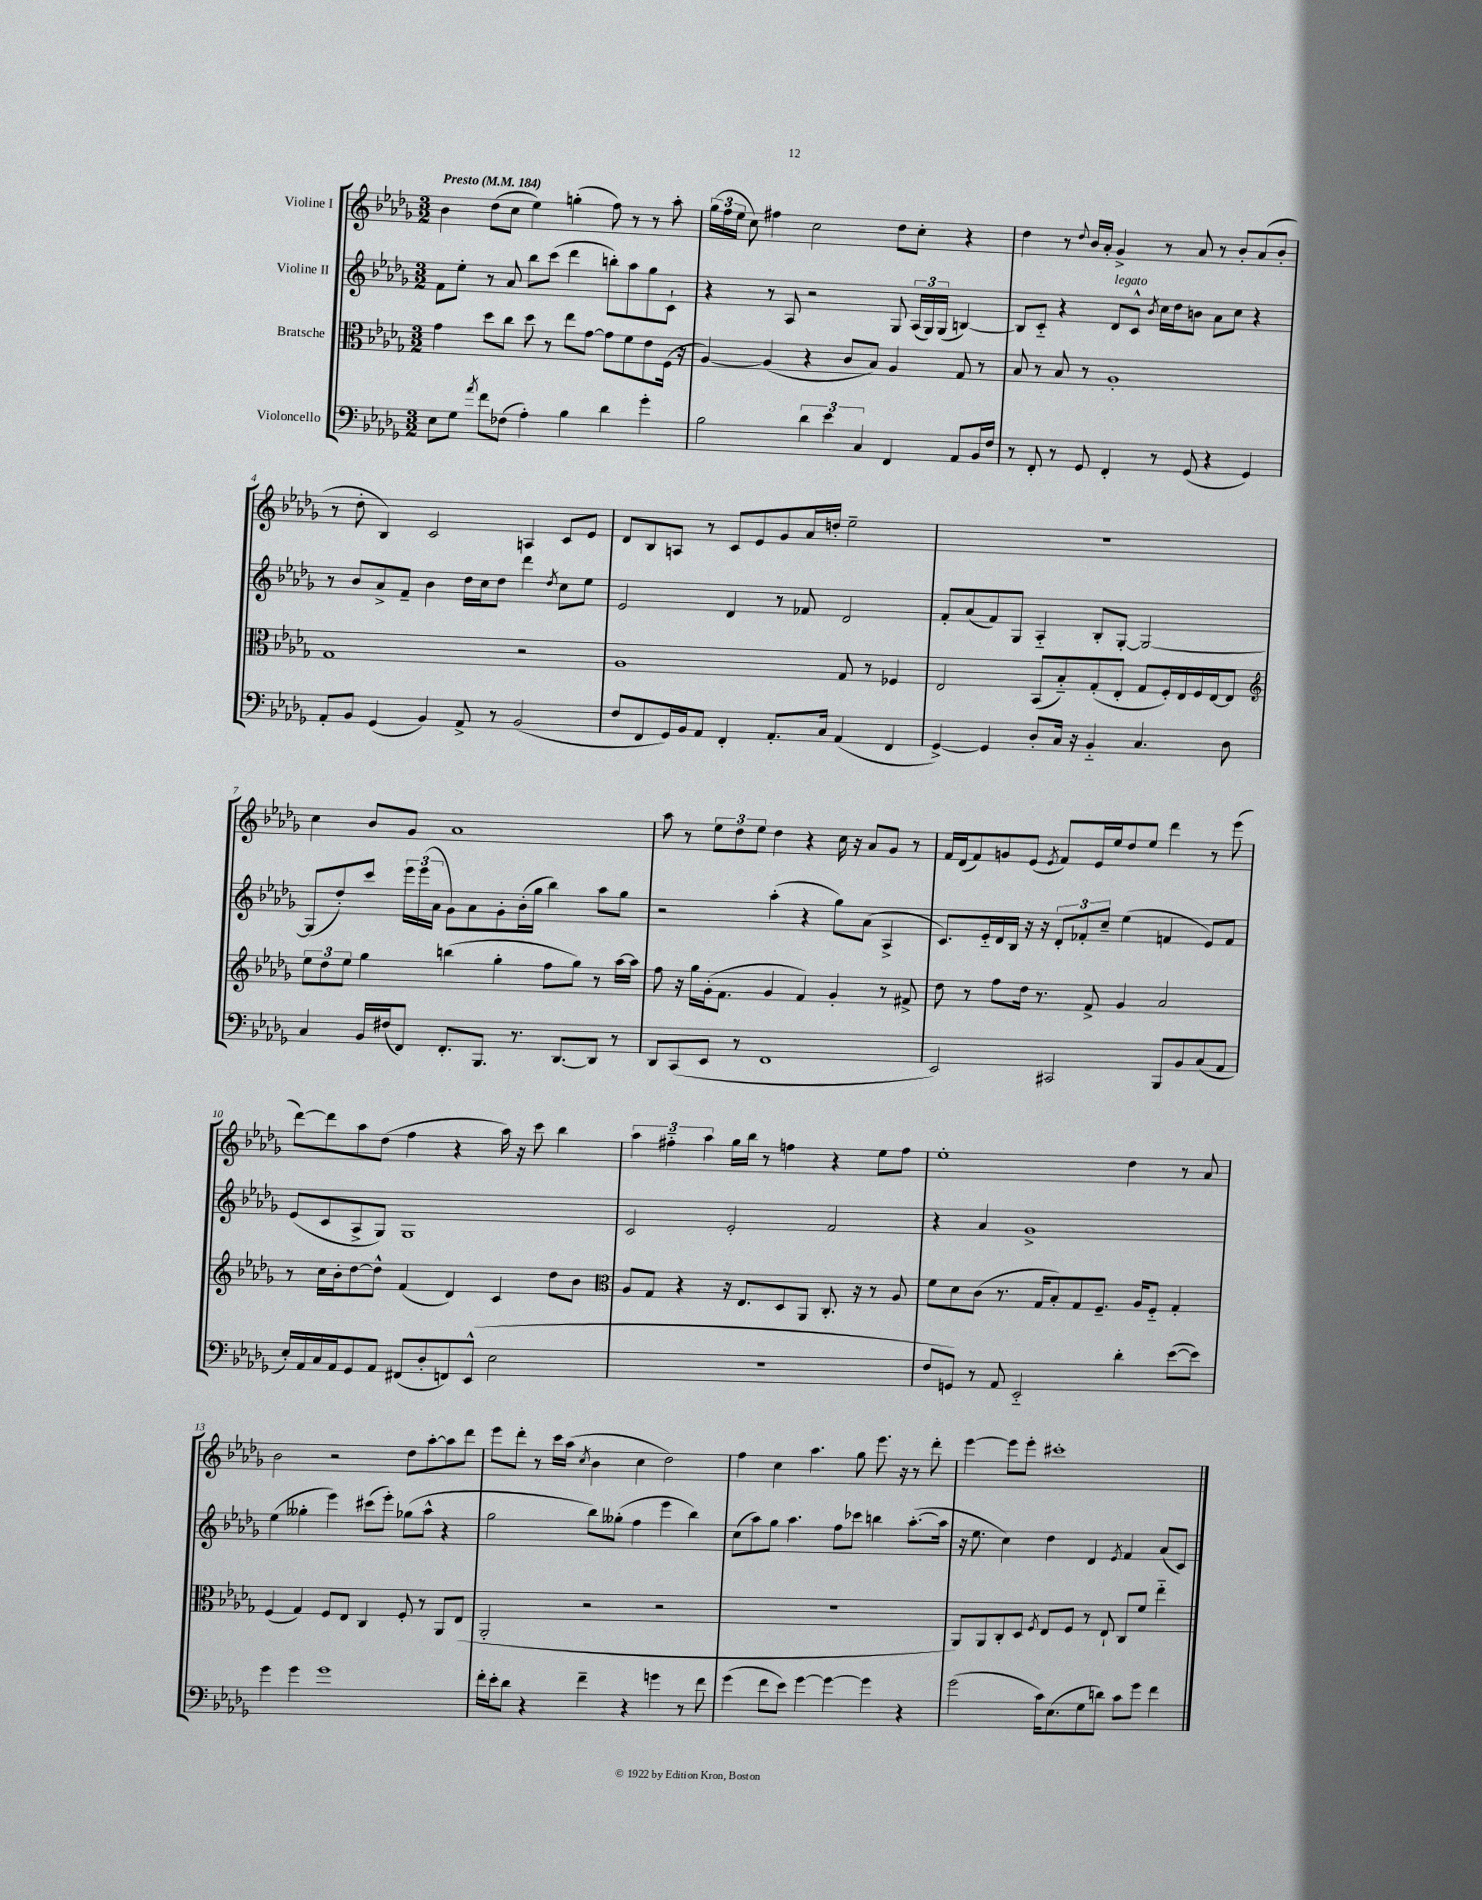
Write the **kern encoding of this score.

**kern	**kern	**kern	**kern
*part4	*part3	*part2	*part1
*staff4	*staff3	*staff2	*staff1
*I"Violoncello	*I"Bratsche	*I"Violine II	*I"Violine I
*clefF4	*clefC3	*clefG2	*clefG2
*k[b-e-a-d-g-]	*k[b-e-a-d-g-]	*k[b-e-a-d-g-]	*k[b-e-a-d-g-]
*M3/2	*M3/2	*M3/2	*M3/2
*MM184	*MM184	*MM184	*MM184
=1	=1	=1	=1
!	!	!	!LO:TX:a:B:t=Presto
8E-\L	4g-\	8f\L	4b-\
8G-\J	.	8ee-'\J	.
8qa-/	.	.	.
8f\L	8dd-\L	8r	(8dd-\L
(8F-X\J	8cc\J	8a-/	8cc\J
4A-'\)	8dd-\	8bb-\L	4ee-\)
.	8r	(8ccc\J	.
4B-\	8ee-\L	4ddd-\	(4ggn'\
.	[8g-\J	.	.
4d-\	8g-\L]	8bbn'\L)	8ff\)
.	8f\	8aa-\	8r
4g-'\	8e-\	8gg-\	8r
.	(16F\Jk	8c`\J	8aa-'\
.	16r	.	.
=2	=2	=2	=2
2B-\	[4A-/)	4r	(24gg-\LL
.	.	.	24ff\
.	.	.	24ee-\JJ
.	.	.	8cc\)
.	(4A-/]	8r	4ff#X\
.	.	8A-/	.
6d-\	4r	2r	2cc\
6e-\	.	.	.
.	8c/L	.	.
6C/	.	.	.
.	8B-/J)	.	.
4FF/	4A-/	8G-/	8dd-\L
.	.	(24A-/LL	8cc'\J
.	.	24G-/)	.
.	.	(24G-/JJ	.
8AA-/L	8G-/	[4Bn/)	4r
16BB-/L	8r	.	.
16F/JJ	.	.	.
=3	=3	=3	=3
8r	8B-/	8B/L]	4dd-\
8FF'/	8r	8c/J	.
8r	8B-/	4r	8r
.	.	.	8qqdd-/
8GG-/	8r	.	16b-/LL
.	.	.	16a-'/JJ
!	!	!LO:TX:a:i:t=legato	!
4FF'/	1A-'	8d-/L	4g-^/
.	.	8c^^/J	.
.	.	8qb-/	.
8r	.	16cc\LL	8r
.	.	16dd-\J	.
(8GG-/	.	8bn\J	8a-/
4r	.	8a-\L	8r
.	.	8cc\J	8b-'/L
4GG-/)	.	4r	(8a-/
.	.	.	8b-'/J
!!LO:LB:g=z
=4	=4	=4	=4
8AA-'/L	1G-	8r	8r
8BB-/J	.	8b-/L	8dd-'\
(4GG-/	.	8a-^/	4B-/)
.	.	8f~/J	.
4BB-/)	.	4b-\	2c/
8AA-^/	.	16dd-\LL	.
.	.	16cc\J	.
8r	.	8dd-\J	.
(2BB-/	2r	4ddd-\	4An/
.	.	8qdd-/	.
.	.	8cc\L	8c/L
.	.	8ee-\J	8e-/J
=5	=5	=5	=5
8F/L	1A-	2e-/	8d-/L
8FF/	.	.	8B-/
16GG-/L)	.	.	8An/J
16BB-/J	.	.	.
8AA-/J	.	.	8r
4FF'/	.	4d-/	8c/L
.	.	.	8e-/
8.AA-'/L	.	8r	8g-/
.	.	8f-X/	16a-/L
16C/Jk	.	.	16ddn'/JJ
(4AA-/	8G-/	2d-/	2ee-~\
.	8r	.	.
4FF/	4F-X/	.	.
=6	=6	=6	=6
[4GG-^/)	2E-/	8f'/L	1.r
.	.	(8a-/	.
4GG-/]	.	8f/)	.
.	.	8G-/J	.
8D-'/L	(8BB-/L	4A-/	.
16C/Jk	8B-/)	.	.
16r	.	.	.
4BB-/	(8G-'/	8B-'/L	.
.	8E-'/J	[8G-'/J	.
4.C/	8G-/L	2G-/_	.
.	16F'/L)	.	.
.	16E-/	.	.
.	16F/	.	.
.	[16E-/J	.	.
8D-\	8E-/J]	.	.
!!LO:LB:g=z
=7	=7	=7	=7
*	*clefG2	*	*
4C/	12ee-\L	(8G-/L]	4cc\
.	12dd-\	.	.
.	.	8dd-'/)	.
.	12ee-\J	.	.
16BB-/LL	4gg-\	8ccc/J	8b-/L
(16F#X/J	.	.	.
8FF/J)	.	24eee-\LL	8g-/J
.	.	(24eee-\	.
.	.	24a-\JJ	.
8.FF'/L	(4bbn\	8g-\L)	1a-
.	.	8a-\	.
8.BBB-/J	.	.	.
.	4gg-'\	8g-'\	.
8.r	.	(16b-'\L	.
.	.	16gg-\JJ	.
.	8ff\L	4bb-\)	.
[8.DD-/L	.	.	.
.	8gg-\J)	.	.
8DD-/J]	8r	8aa-\L	.
8r	[16aa-\LL	8gg-\J	.
.	16aa-\JJ]	.	.
=8	=8	=8	=8
8DD-/L	8ff\	2r	8aa-\
(8CC/	16r	.	8r
.	16gg-\LL	.	.
8EE-/J	(16g-'\J	.	12ee-\L
.	8.f\J	.	.
.	.	.	12dd-\
8r	.	.	.
.	.	.	12ee-\J
1FF	4g-/	(4aa-'\	4dd-\
.	4f/)	4r	4r
.	4g-'/	8gg-\L)	16cc\
.	.	.	16r
.	.	(8a-\J	8a-/L
.	8r	4A-^/	8g-/J
.	8f#X^/	.	8r
=9	=9	=9	=9
2EE-/)	8dd-\	8.c/L)	16f/LL
.	.	.	(16d-/J
.	8r	.	8f/)
.	.	16e-/L	.
.	8ff\L	16d-/	8gn/
.	.	16B-/JJ	.
.	16dd-\Jk	16r	(8e-/J
.	8.r	16r	.
.	.	.	8qe-/
2CC#X/	.	12d-'/L	8f/L)
.	.	12f-X'/	.
.	8f^/	.	16e-/L
.	.	12cc~/J	.
.	.	.	16ee-/J
.	4g-/	(4ee-\	8dd-/
.	.	.	8ee-/J
8BBB-/L	2a-/	4fn/	4ddd-\
8BB-/	.	.	.
(8C/	.	8e-/L)	8r
8AA-/J	.	8f/J	(8eee-\
!!LO:LB:g=z
=10	=10	=10	=10
16E-'/LL)	8r	(8e-/L	[8ddd-\L)
16AA-/	.	.	.
16C/	16cc\LL	8c/	8ddd-\]
16AA-/J	16b-'\J	.	.
8GG-/	[8dd-\	8A-^/	8aa-\
8AA-/J	8dd-^^\J]	8G-/J)	(8dd-\J
(8FF#X/L	(4f/	1G-	4ff\
8D-'/	.	.	.
8FFn/)	4d-/)	.	4r
(8EE-^^/J	.	.	.
2E-\	4c/	.	16aa-\)
.	.	.	16r
.	.	.	8ccc\
.	8dd-\L	.	4bb-\
.	8b-\J	.	.
=11	=11	=11	=11
*	*clefC3	*	*
1.r	8A-/L	2c/	6aa-\
.	8G-/J	.	.
.	.	.	6ff#X\
.	4r	.	.
.	.	.	6aa-\
.	16r	2e-'/	16gg-\LL
.	8.E-/L	.	16bb-\JJ
.	.	.	8r
.	8D-/	.	4ffn\
.	8AA-/J	.	.
.	8.C'/	2f/	4r
.	16r	.	.
.	8r	.	8ee-\L
.	8A-/	.	8ff\J
=12	=12	=12	=12
8F/L	8f\L	4r	1ee-'
8GGn/J)	8d-\	.	.
8r	(8c\J	4a-/	.
8AA-/	8.r	.	.
2EE-/	.	1g-^	.
.	16G-/KL	.	.
.	8B-'/)	.	.
.	8G-/	.	.
.	8.F~/J	.	.
4d-'\	.	.	4dd-\
.	16A-/KL	.	.
.	8F/J	.	.
([8e-\L	4G-'/	.	8r
8e-\J])	.	.	8a-/
!!LO:LB:g=z
=13	=13	=13	=13
4g-\	(4F/	(4ee-\	2b-\
4g-\	4G-/)	4gg--X'\	.
1g-	8F/L	4eee-\)	2r
.	8E-/J	.	.
.	4C/	(8ccc#X\L	.
.	.	8eee-'\J)	.
.	8F'/	(8gg-X\L	8dd-\L
.	8r	8aa-^^\J	[8aa-'\
.	8AA-/L	4r	8aa-\]
.	(8E-/J	.	8ddd-\J
=14	=14	=14	=14
16f'\LL	2AA-'/	2gg-\	8eee-\L
16e-'\J	.	.	.
8d-\J	.	.	8ddd-'\J
4r	.	.	8r
.	.	.	16ccc\LL
.	.	.	(16aa-\JJ
.	.	.	8qcc/
4f~\	2r	8bb-\L)	4b-\
.	.	(8gg--X'\J	.
4r	.	4ff\	4cc\
4gn\	2r	4eee-\	2dd-\)
8r	.	4bb-\)	.
8f\	.	.	.
=15	=15	=15	=15
(4g-\	1.r	(8cc\L	4ff\
.	.	8aa-\)	.
8f\L	.	8gg-\J	4cc\
8e-\J)	.	4.aa-\	.
[4g-\	.	.	4.aa-\
4g-\_	.	8ff\L	.
.	.	8ccc-X\J	8gg-\
4g-\]	.	4bbn\	8.eee-\
.	.	.	16r
4r	.	([8.aa-'\L	8r
.	.	.	8ddd-'\
.	.	16aa-\Jk]	.
=16	=16	=16	=16
(2g-\	8AA-/L)	16r	[4eee-\
.	.	8.ee-\	.
.	8AA-/	.	.
.	8C'/	4cc\)	8eee-\L]
.	8D-/J	.	8eee-'\J
.	8qF/	.	.
16c\KL)	8E-/L	4dd-\	1ccc#X'
(8.E-\	.	.	.
.	8F/J	.	.
8G-\	8r	4d-/	.
8dn\J)	8E-`/	.	.
.	.	8qe-/	.
8c\L	8C/L	4f/	.
8g-\J	8f/J	.	.
4f\	4ee-\	(8a-/L	.
.	.	8c/J)	.
==	==	==	==
*-	*-	*-	*-
